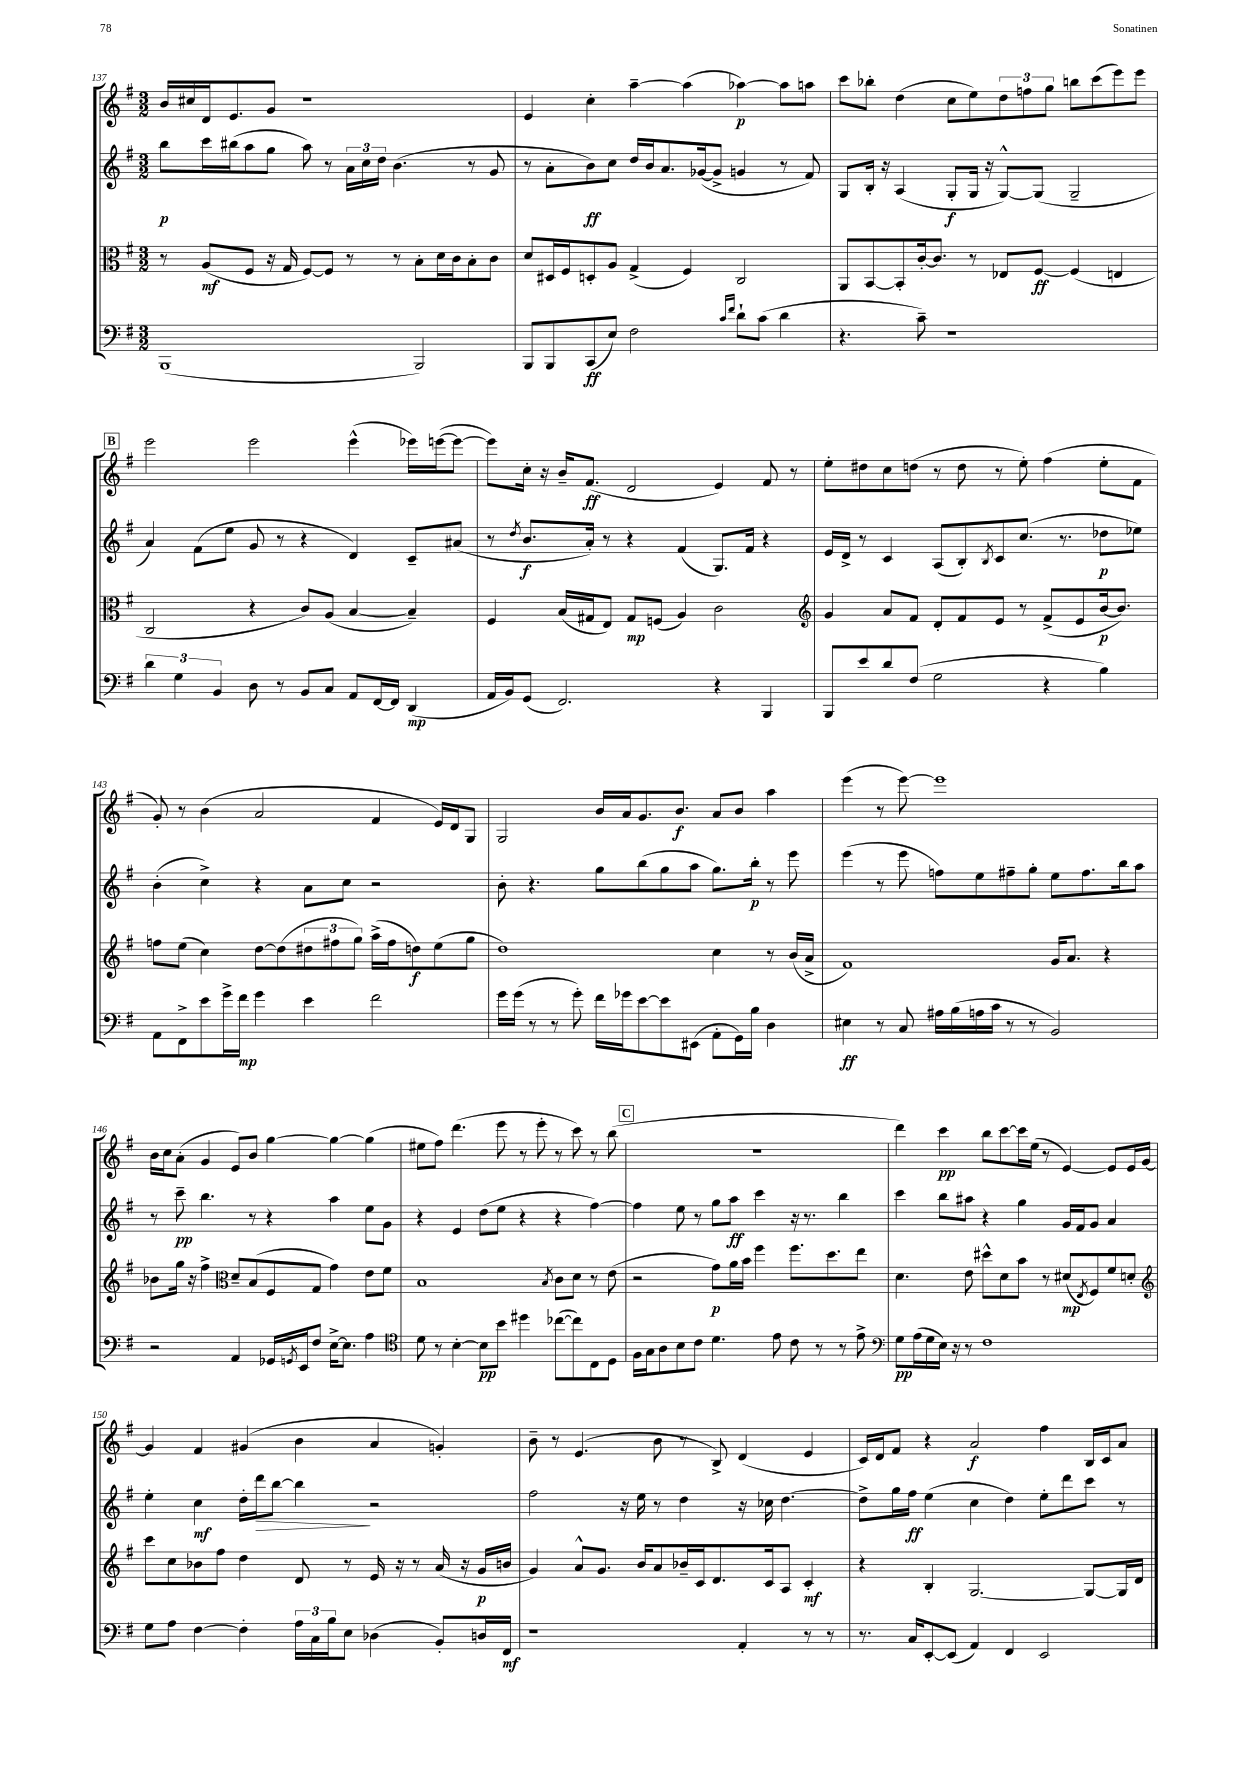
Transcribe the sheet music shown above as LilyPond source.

<<
\new StaffGroup <<
\new Staff = "s0" {
    \clef treble \key g \major \numericTimeSignature \time 3/2
    b'16 cis''16 d'16 e'8. g'8 r1 |
    e'4 c''4-. a''4~-- a''4( aes''4~\p) aes''8 a''8 |
    c'''8 bes''8-. d''4( c''8 e''8) \tuplet 3/2 { d''8 f''8 g''8 } b''8 c'''8( e'''8) e'''8 |
    \mark \markup { \box "B" } e'''2 e'''2 e'''4-^( ees'''16) e'''16~( e'''8~ |
    e'''8) c''16-. r16 b'16-- fis'8.\ff( d'2 e'4) fis'8 r8 |
    e''8-. dis''8 c''8 d''8( r8 d''8 r8 e''8-.) fis''4( e''8-. fis'8 |
    g'8-.) r8 b'4( a'2 fis'4 e'16) d'16 g8 |
    g2 b'16 a'16 g'8. b'8.\f a'8 b'8 a''4 |
    e'''4( r8 e'''8~) e'''1 |
    b'16 c''16 a'8-.( g'4 e'8) b'8 g''4~ g''4~ g''4( |
    eis''8 fis''8) d'''4.( e'''8 r8 e'''8-. r8 c'''8) r8 b''8( |
    \mark \markup { \box "C" } R1. |
    d'''4) c'''4\pp b''8 c'''8~ c'''16 e''16( r8 e'4~) e'8 e'16 g'16~ |
    g'4 fis'4 gis'4( b'4 a'4 g'4-.) |
    b'8-- r8 e'4.( b'8 r8 b8->) d'4( e'4 |
    c'16) d'16 fis'8 r4 a'2\f fis''4 b16 c'16 a'8 \bar "|." |
}
\new Staff = "s1" {
    \clef treble \key g \major \numericTimeSignature \time 3/2
    b''8\p c'''16 bis''16( a''8 g''8 a''8) r8 \tuplet 3/2 { a'16 c''16 d''16 } b'4.( r8 g'8 |
    r8 a'8-. b'8\ff) c''8 d''16 b'16 a'8. ges'16~( ges'8-> g'4 r8 fis'8) |
    g8 b16-. r16 a4( g8-.\f g16 r16 g8~-^) g8( g2-- |
    \mark \markup { \box "B" } a'4) fis'8( e''8 g'8 r8 r4 d'4) c'8-- ais'8( |
    r8 \acciaccatura { d''8 } b'8.\f a'16-.) r8 r4 fis'4( g8.) fis'16 r4 |
    e'16 d'16-> r8 c'4 a8( b8-.) \acciaccatura { b8 } c'8 c''8.( r8. des''8\p ees''8) |
    b'4-.( c''4->) r4 a'8 c''8 r2 |
    b'8-. r4. g''8 b''8( g''8 a''8 g''8.) b''16-.\p r8 e'''8 |
    e'''4( r8 e'''8 f''8) e''8 fis''8-- g''8-. e''8 fis''8. b''16 a''8 |
    r8 c'''8--\pp b''4. r8 r4 a''4 e''8 g'8 |
    r4 e'4 d''8( e''8 r4 r4 fis''4~) |
    \mark \markup { \box "C" } fis''4 e''8 r8 g''8 a''8\ff c'''4 r16 r8. b''4 |
    c'''4 b''8 ais''8 r4 g''4 g'16 fis'16 g'8 a'4 |
    e''4-. c''4\mf d''16-. d'''16\> b''8~ b''4\! r2 |
    fis''2 r16 e''16 r8 d''4 r16 ces''16 d''4.~ |
    d''8-> g''16 fis''16\ff e''4( c''4 d''4) e''8-. d'''8 c'''8 r8 \bar "|." |
}
\new Staff = "s2" {
    \clef alto \key g \major \numericTimeSignature \time 3/2
    r8 a8\mf( fis8 r16 g16 fis8~) fis8 r8 r8 b8-. d'16 c'16 b8-. c'8 |
    d'8 dis16 fis16 d8-. a8 g4->( fis4) c2 |
    a,8 b,8~ b,8-. c'16~-. c'8. r8 ees8 fis8~\ff fis4( e4 |
    \mark \markup { \box "B" } c2 r4 c'8) a8( b4~ b4--) |
    fis4 b16( gis16 e8) gis8\mp f8( a4) c'2 |
    \clef treble g'4 a'8 fis'8 d'8-. fis'8 e'8 r8 fis'8->( e'8 b'16~\p b'8.) |
    f''8 e''8( c''4) d''8~ d''8( \tuplet 3/2 { dis''8 fis''8 g''8) } a''16->( fis''16 d''8\f) e''8( g''8 |
    d''1) c''4 r8 b'16( a'16-> |
    fis'1) g'16 a'8. r4 |
    bes'8 g''16 r16 fis''4-> \clef alto d'8-- b8( fis8 g8 g'4) e'8 fis'8 |
    b1 \acciaccatura { b8 } c'8 d'8 r8 e'8( |
    \mark \markup { \box "C" } r2 g'8\p) a'16 b'16 fis''4 fis''8. d''8. e''8 |
    d'4. e'8 dis''8-^ d'8 b'8 r8 dis'8\mp( \acciaccatura { e8 } fis8) fis'8 d'8-. |
    \clef treble c'''8 c''8 bes'8 fis''8 d''4 d'8 r8 e'16 r16 r8 a'16( r16 g'16\p b'16 |
    g'4) a'8-^ g'8. b'16 a'8 bes'16-- c'16 d'8. c'16 a8 c'4-.\mf |
    r4 b4-. g2.~ g8~ g16 d'16 \bar "|." |
}
\new Staff = "s3" {
    \clef bass \key g \major \numericTimeSignature \time 3/2
    b,,1( b,,2) |
    b,,8 b,,8 c,8\ff( e8) fis2 \grace { c'16 fis'16 } d'8-! c'8( d'4 |
    r4. c'8--) r1 |
    \mark \markup { \box "B" } \tuplet 3/2 { d'4 g4 b,4 } d8 r8 b,8 c8 a,8 fis,16~ fis,16 d,4\mp( |
    a,16 b,16) g,8( fis,2.) r4 b,,4 |
    b,,8 e'8 d'8 fis8( g2 r4 b4) |
    a,8 fis,8-> e'8 g'16-> fis'16\mp g'4 e'4 fis'2 |
    g'16 g'16( r8 r8 g'8-.) fis'16 ges'16 e'8~ e'8 eis,8( a,8-. g,16) b16 d4 |
    eis4\ff r8 c8 ais16 b16( a16 c'16 r8 r8 b,2) |
    r2 a,4 ges,16 \acciaccatura { g,8 } e,16 fis8 e16~-> e8. a4 |
    \clef tenor d'8 r8 b4~-. b8\pp b'8 dis''4 ces''8~( ces''8) c8 d8 |
    \mark \markup { \box "C" } fis16 g16 a8 b8 c'8 d'4. e'8 c'8 r8 r8 e'8-> |
    \clef bass g8\pp a16( g16 e16) r16 r8 fis1 |
    g8 a8 fis4~ fis4-. \tuplet 3/2 { a16 c16 b16 } e8 des4( b,8-.) d16 fis,16\mf |
    r1 a,4-. r8 r8 |
    r8. c16 e,8~-. e,8( a,4) fis,4 e,2 \bar "|." |
}
>>
>>
\layout { \context { \Score currentBarNumber = #137 } }
